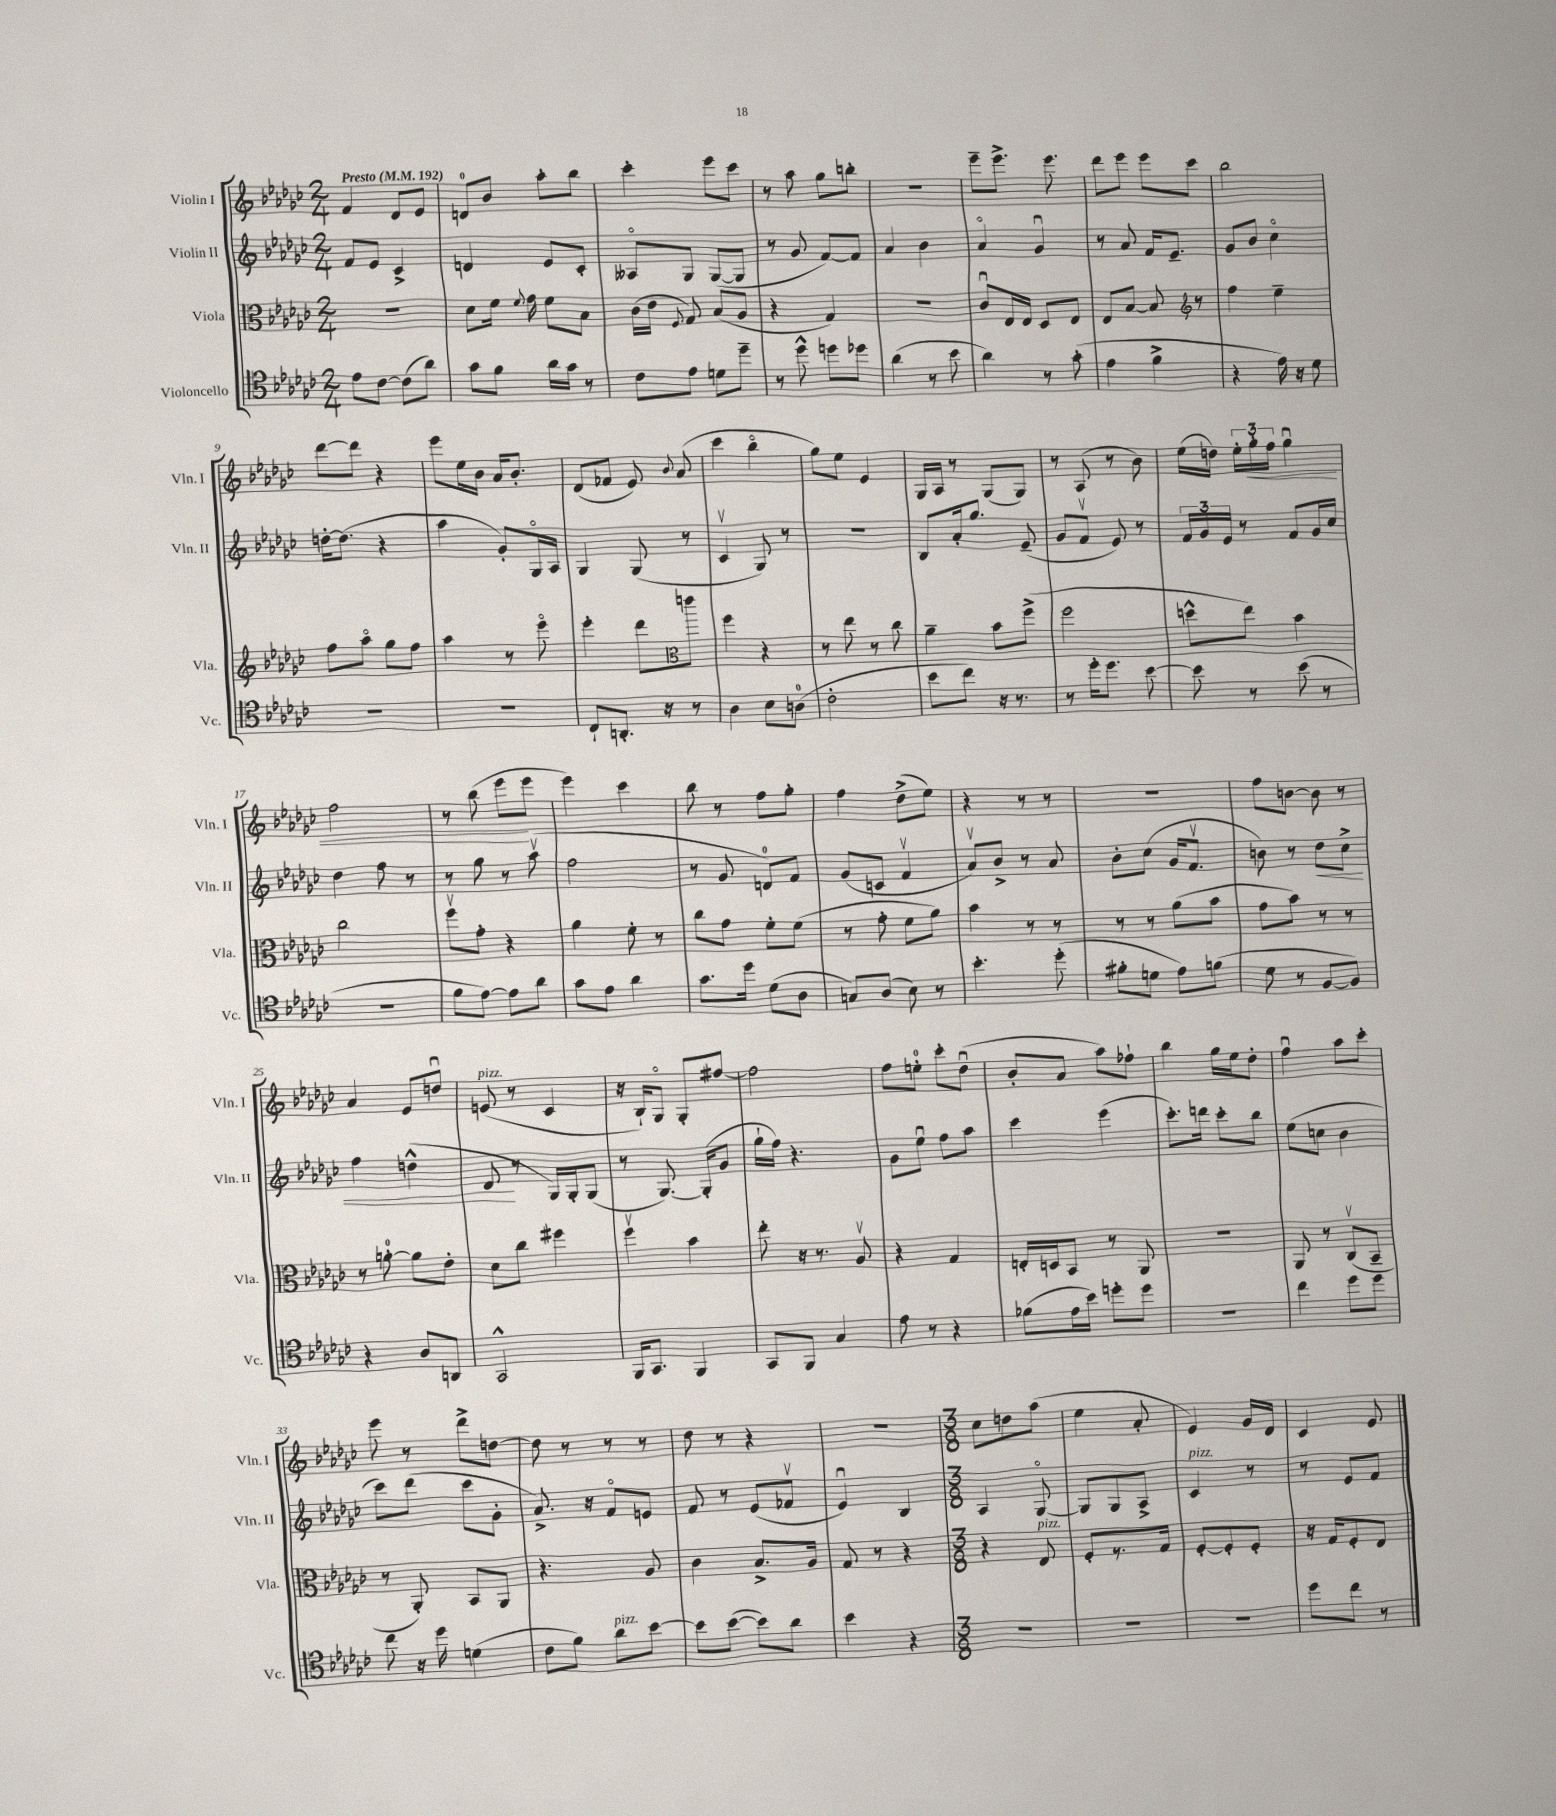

**kern	**kern	**kern	**dynam	**kern	**dynam
*part4	*part3	*part2	*part2	*part1	*part1
*staff4	*staff3	*staff2	*staff2	*staff1	*staff1
*I"Violoncello	*I"Viola	*I"Violin II	*	*I"Violin I	*
*I'Vc.	*I'Vla.	*I'Vln. II	*	*I'Vln. I	*
*clefC4	*clefC3	*clefG2	*	*clefG2	*
*k[b-e-a-d-g-c-]	*k[b-e-a-d-g-c-]	*k[b-e-a-d-g-c-]	*	*k[b-e-a-d-g-c-]	*
*M2/4	*M2/4	*M2/4	*	*M2/4	*
*MM192	*MM192	*MM192	*	*MM192	*
=1	=1	=1	=1	=1	=1
!	!	!	!	!LO:TX:a:B:t=Presto	!
8e-\L	2r	8f/L	.	4f/	.
[8c-\J	.	8e-/J	.	.	.
(8c-\L]	.	4c-^/	.	8d-/L	.
8a-\J)	.	.	.	8e-/J	.
=2	=2	=2	=2	=2	=2
8g-\L	8d-\L	4dn/	.	8dn/L	.
8f\J	16f\Jk	.	.	8b-/J	.
.	8qqf/	.	.	.	.
.	16g-\	.	.	.	.
16a-\LL	8f\L	8e-/L	.	8aa-'\L	.
16g-\JJ	.	.	.	.	.
8r	8B-\J	8c-'/J	.	8bb-\J	.
=3	=3	=3	=3	=3	=3
8c-\L	(16c-\LL	8A--X/L	.	4ccc-'\	.
.	16e-\JJ	.	.	.	.
.	8qqF/	.	.	.	.
8e-\J	8G-/)	8G-/J	.	.	.
8dn\L	(8B-/L	([8G-/L	.	8eee-\L	.
8dd-~\J	8A-/J	8G-/J]	.	8ccc-\J	.
=4	=4	=4	=4	=4	=4
8r	4r	8r	.	8r	.
8dd-^^\	.	8g-/	.	8aa-\	.
8ddn\L	4G-/)	[8f/L)	.	8gg-\L	.
8dd-X\J	.	8f/J]	.	8bbn'\J	.
=5	=5	=5	=5	=5	=5
(4a-\	2r	4a-/	.	2r	.
8r	.	4b-\	.	.	.
8b-\	.	.	.	.	.
=6	=6	=6	=6	=6	=6
4a-\)	8c-u/L	4a-/	.	8eee-~\L	.
.	16E-/L	.	.	8.eee-^\J	.
.	16E-/JJ	.	.	.	.
8r	8D-/L	4g-u/	.	.	.
.	.	.	.	8.eee-\	.
(8g-'\	8E-/J	.	.	.	.
=7	=7	=7	=7	=7	=7
4e-\	8E-/L	8r	.	8ddd-\L	.
.	[8B-/J	8a-/	.	8eee-\J	.
4f^\	8B-/]	16f/KL	.	8eee-\L	.
.	.	8.e-~/J	.	.	.
.	8r	.	.	8ccc-\J	.
=8	=8	=8	=8	=8	=8
*	*clefG2	*	*	*	*
4r	4ff\	8g-/L	.	2bb-\	.
.	.	8b-/J	.	.	.
16e-\)	4ee-~\	4cc-\	.	.	.
16r	.	.	.	.	.
8d-\	.	.	.	.	.
!!LO:LB:g=z
=9	=9	=9	=9	=9	=9
2r	8ff\L	[16ddn'\KL	.	[8ddd-\L	.
.	.	(8.dd\J]	.	.	.
.	8aa-\J	.	.	8ddd-\J]	.
.	8gg-\L	4r	.	4r	.
.	8ff\J	.	.	.	.
=10	=10	=10	=10	=10	=10
2r	4aa-\	4aa-\	.	8eee-\L	.
.	.	.	.	16ee-\L	.
.	.	.	.	16b-\JJ	.
.	8r	8g-'/L)	.	16a-/KL	.
.	.	.	.	8.b-'/J	.
.	8eee-\	16G-/L	.	.	.
.	.	16A-/JJ	.	.	.
=11	=11	=11	=11	=11	=11
8C-`/L	4eee-'\	4G-/	.	(8d-/L	.
8.AAn'/J	.	.	.	8f-X/J	.
.	8ddd-\L	(8G-/	.	8e-/)	.
16r	.	.	.	.	.
.	.	.	.	8qqb-/	.
8r	8eeen\J	8r	.	(8a-/	.
=12	=12	=12	=12	=12	=12
*	*clefC3	*	*	*	*
4A-\	4ff\	4c-v/	.	4ccc-\	.
8B-\L	4r	8G-/)	.	4bb-\	.
(8An\J	.	8r	.	.	.
=13	=13	=13	=13	=13	=13
2c-'\	8r	2r	.	8gg-\L)	.
.	8ee-\	.	.	8ee-\J	.
.	8r	.	.	4e-/	.
.	8cc-\	.	.	.	.
=14	=14	=14	=14	=14	=14
8b-\L	4a-~\	8B-/L	.	16G-/LL	.
.	.	.	.	16A-/JJ	.
8cc-\J)	.	16a-'/k	.	8r	.
.	.	8.gg-/J	.	.	.
16r	8b-\L	.	.	(8G-/L	.
8.r	.	.	.	.	.
.	(8ff^\J	(8e-~/	.	8G-/J)	.
=15	=15	=15	=15	=15	=15
8r	2ff\	8g-/L	.	8r	.
16dd-'\KL	.	8fv/J	.	(8A-/	.
8.dd-\J	.	.	.	.	.
.	.	8e-/)	.	8r	.
[8b-\	.	8r	.	8b-\)	.
=16	=16	=16	=16	=16	=16
8b-\]	8ddn^^\L	24f/LL	.	(16ee-\LL	.
.	.	24g-/	.	.	.
.	.	.	.	16ddn\JJ)	.
.	.	24e-/JJ	.	.	.
8r	8ee-\J)	8r	.	24ee-'\LL	.
!	!	!	!	!	!LO:HP:b
.	.	.	.	24gg-'\	<
.	.	.	.	24ff\JJ	.
(8b-\	4b-\	8f/L	.	4gg-u\	.
8r	.	16g-/L	.	.	.
.	.	16cc-/JJ	.	.	.
!!LO:LB:g=z
=17	=17	=17	=17	=17	=17
2r	2cc-\	4dd-\	.	2ff\	.
.	.	8ff\	.	.	.
.	.	8r	.	.	.
=18	=18	=18	=18	=18	=18
8f\L	8ffv\L	8r	.	8r	.
[8e-\J)	8g-'\J	8gg-\	.	(8bb-\	.
8e-\L]	4r	8r	.	8eee-\L	.
8a-\J	.	(8aa-v\	.	8eee-\J	[
=19	=19	=19	=19	=19	=19
8g-\L	4a-\	2ff\	.	4eee-\)	.
8e-\J	.	.	.	.	.
4a-\	8f'\	.	.	4ccc-\	.
.	8r	.	.	.	.
=20	=20	=20	=20	=20	=20
8.g-\L	8cc-\L	8r	.	8bb-\	.
.	8g-\J	8g-/	.	8r	.
16dd-\Jk	.	.	.	.	.
(8d-\L	8f'\L	8dn/L)	.	8ff\L	.
8A-\J	(8f\J	8f/J	.	8gg-'\J	.
=21	=21	=21	=21	=21	=21
8Gn/L)	8r	(8g-/L	.	4ff\	.
(8A-/J	8g-'\	8cn/J	.	.	.
8B-\)	8f\L	4fv/	.	(8dd-^\L	.
8r	8a-\J)	.	.	8ee-\J)	.
=22	=22	=22	=22	=22	=22
4.b-'\	4b-\	8a-v/L)	.	4r	.
.	.	8b-^/J	.	.	.
.	8r	8r	.	8r	.
(8dd-'\	8r	8a-/	.	8r	.
=23	=23	=23	=23	=23	=23
8f#X'\L	8r	8b-'\L	.	2r	.
8dn\J	8r	(8cc-\J	.	.	.
8e-\L)	(8a-\L	16g-/KL	.	.	.
.	.	8.fv/J	.	.	.
(8fn\J	8b-\J	.	.	.	.
=24	=24	=24	=24	=24	=24
8d-\	8g-\L	8bn\)	.	8ff\L	.
8r	8b-\J)	8r	.	[8bn\J	.
!	!	!	!LO:HP:b	!	!
[8F/L	8r	8dd-\L	<	8b\]	.
8F/J])	8r	8cc-^\J	.	8r	.
!!LO:LB:g=z
=25	=25	=25	=25	=25	=25
4r	8r	4ff\	.	4a-/	.
.	[8an'\	.	.	.	.
8A-/L	8a\L]	(4ddn^^\	.	8e-/L	.
8AAn/J	8e-'\J	.	.	8ddnu/J	.
=26	=26	=26	=26	=26	=26
!	!	!	!	!LO:TX:a:i:t=pizz.	!
2GG-^^/	8d-\L	8d-/	.	(8en/	.
.	8cc-\J	8r	[	8r	.
.	4ff#X\	16G-/LL)	.	4c-/	.
.	.	16G-'/J	.	.	.
.	.	(8G-/J	.	.	.
=27	=27	=27	=27	=27	=27
16FF/KL	4ffv\	8r	.	16r	.
8.GG-/J	.	.	.	16B-`/KL)	.
.	.	[8.G-/)	.	8G-/J	.
4FF/	4b-\	.	.	8G-'/L	.
.	.	(16G-'/KL]	.	.	.
.	.	8g-/J	.	[8ff#X/J	.
=28	=28	=28	=28	=28	=28
8GG-/L	8ee-'\	16gg-`\LL	.	2ff#\]	.
.	.	16ff\JJ)	.	.	.
8FF/J	16r	4.r	.	.	.
.	8.r	.	.	.	.
4G-/	.	.	.	.	.
.	8A-v/	.	.	.	.
=29	=29	=29	=29	=29	=29
8e-\	4r	8g-\L	.	8ff\L	.
8r	.	8ee-u\J	.	8een'\J	.
4r	4G-/	8ff\L	.	8ccc-'\L	.
.	.	8aa-\J	.	(8dd-u\J	.
=30	=30	=30	=30	=30	=30
(8f-X\L	16En'/LL	4ccc-\	.	8b-'/L	.
.	16Dn/J	.	.	.	.
16e-\L	8BB-/J	.	.	8a-/J	.
16b-\JJ)	.	.	.	.	.
8ddn'\L	8r	(4eee-\	.	8aa-\L)	.
8dd\J	8AA-/	.	.	8ff-X`\J	.
=31	=31	=31	=31	=31	=31
2r	2r	8.ccc-'\L)	.	4bb-\	.
.	.	16dddn\Jk	.	.	.
.	.	8ccc-'\L	.	16gg-\LL	.
.	.	.	.	16ee-\J	.
.	.	8bb-\J	.	8dd-'\J	.
=32	=32	=32	=32	=32	=32
4cc-\	8AA-/	(8ee-\L	.	4ffu\	.
.	8r	8ccn\J	.	.	.
8dd-\L	(8C-v/L	4b-\	.	8aa-\L	.
8dd-\J	8BB-~/J	.	.	8ccc-'\J	.
!!LO:LB:g=z
=33	=33	=33	=33	=33	=33
8cc-\	8r	8ccc-\L)	.	8eee-\	.
16r	8AA-'/)	(8ddd-\J	.	8r	.
16dd-\	.	.	.	.	.
(4dn\	8BB-/L	8ccc-\L	.	8ddd-^\L	.
.	8AA-/J	8g-'\J	.	[8ddn\J	.
=34	=34	=34	=34	=34	=34
8c-\L	4.r	8.a-^/)	.	8dd\]	.
8f\J)	.	.	.	8r	.
.	.	16r	.	.	.
!LO:TX:a:i:t=pizz.	!	!	!	!	!
8a-\L	.	8f/L	.	8r	.
[8b-\J	8A-/	8en/J	.	8r	.
=35	=35	=35	=35	=35	=35
8b-\L]	4c-\	8f/	.	8dd-\	.
([8b-\J	.	8r	.	8r	.
8b-\L])	8.B-^/L	(8e-/L	.	4r	.
8a-\J	.	8f-Xv/J	.	.	.
.	16A-/Jk	.	.	.	.
=36	=36	=36	=36	=36	=36
4b-\	8G-/	4e-u/)	.	2r	.
.	8r	.	.	.	.
4r	4r	4B-/	.	.	.
=37	=37	=37	=37	=37	=37
*M3/8	*M3/8	*M3/8	*	*M3/8	*
4.r	4r	4A-/	.	8cc-\L	.
.	.	.	.	8ddn\	.
!	!LO:TX:a:i:t=pizz.	!	!	!	!
.	8E-/	[8G-/	.	(8aa-\J	.
=38	=38	=38	=38	=38	=38
4.r	8F'/L	8G-/L]	.	4ee-\	.
.	8.r	8G-/	.	.	.
.	.	8A-^/J	.	8a-'/	.
.	16G-/Jk	.	.	.	.
=39	=39	=39	=39	=39	=39
!	!	!LO:TX:a:i:t=pizz.	!	!	!
4.r	[8F'/L	4c-/	.	4e-/)	.
.	8F'/]	.	.	.	.
.	8F'/J	8r	.	16g-/LL	.
.	.	.	.	16d-/JJ	.
=40	=40	=40	=40	=40	=40
8dd-\L	16r	8r	.	4c-/	.
.	16G-/KL	.	.	.	.
8cc-\J	8F'/	8e-/L	.	.	.
8r	8E-/J	8f/J	.	8e-/	.
==	==	==	==	==	==
*-	*-	*-	*-	*-	*-
